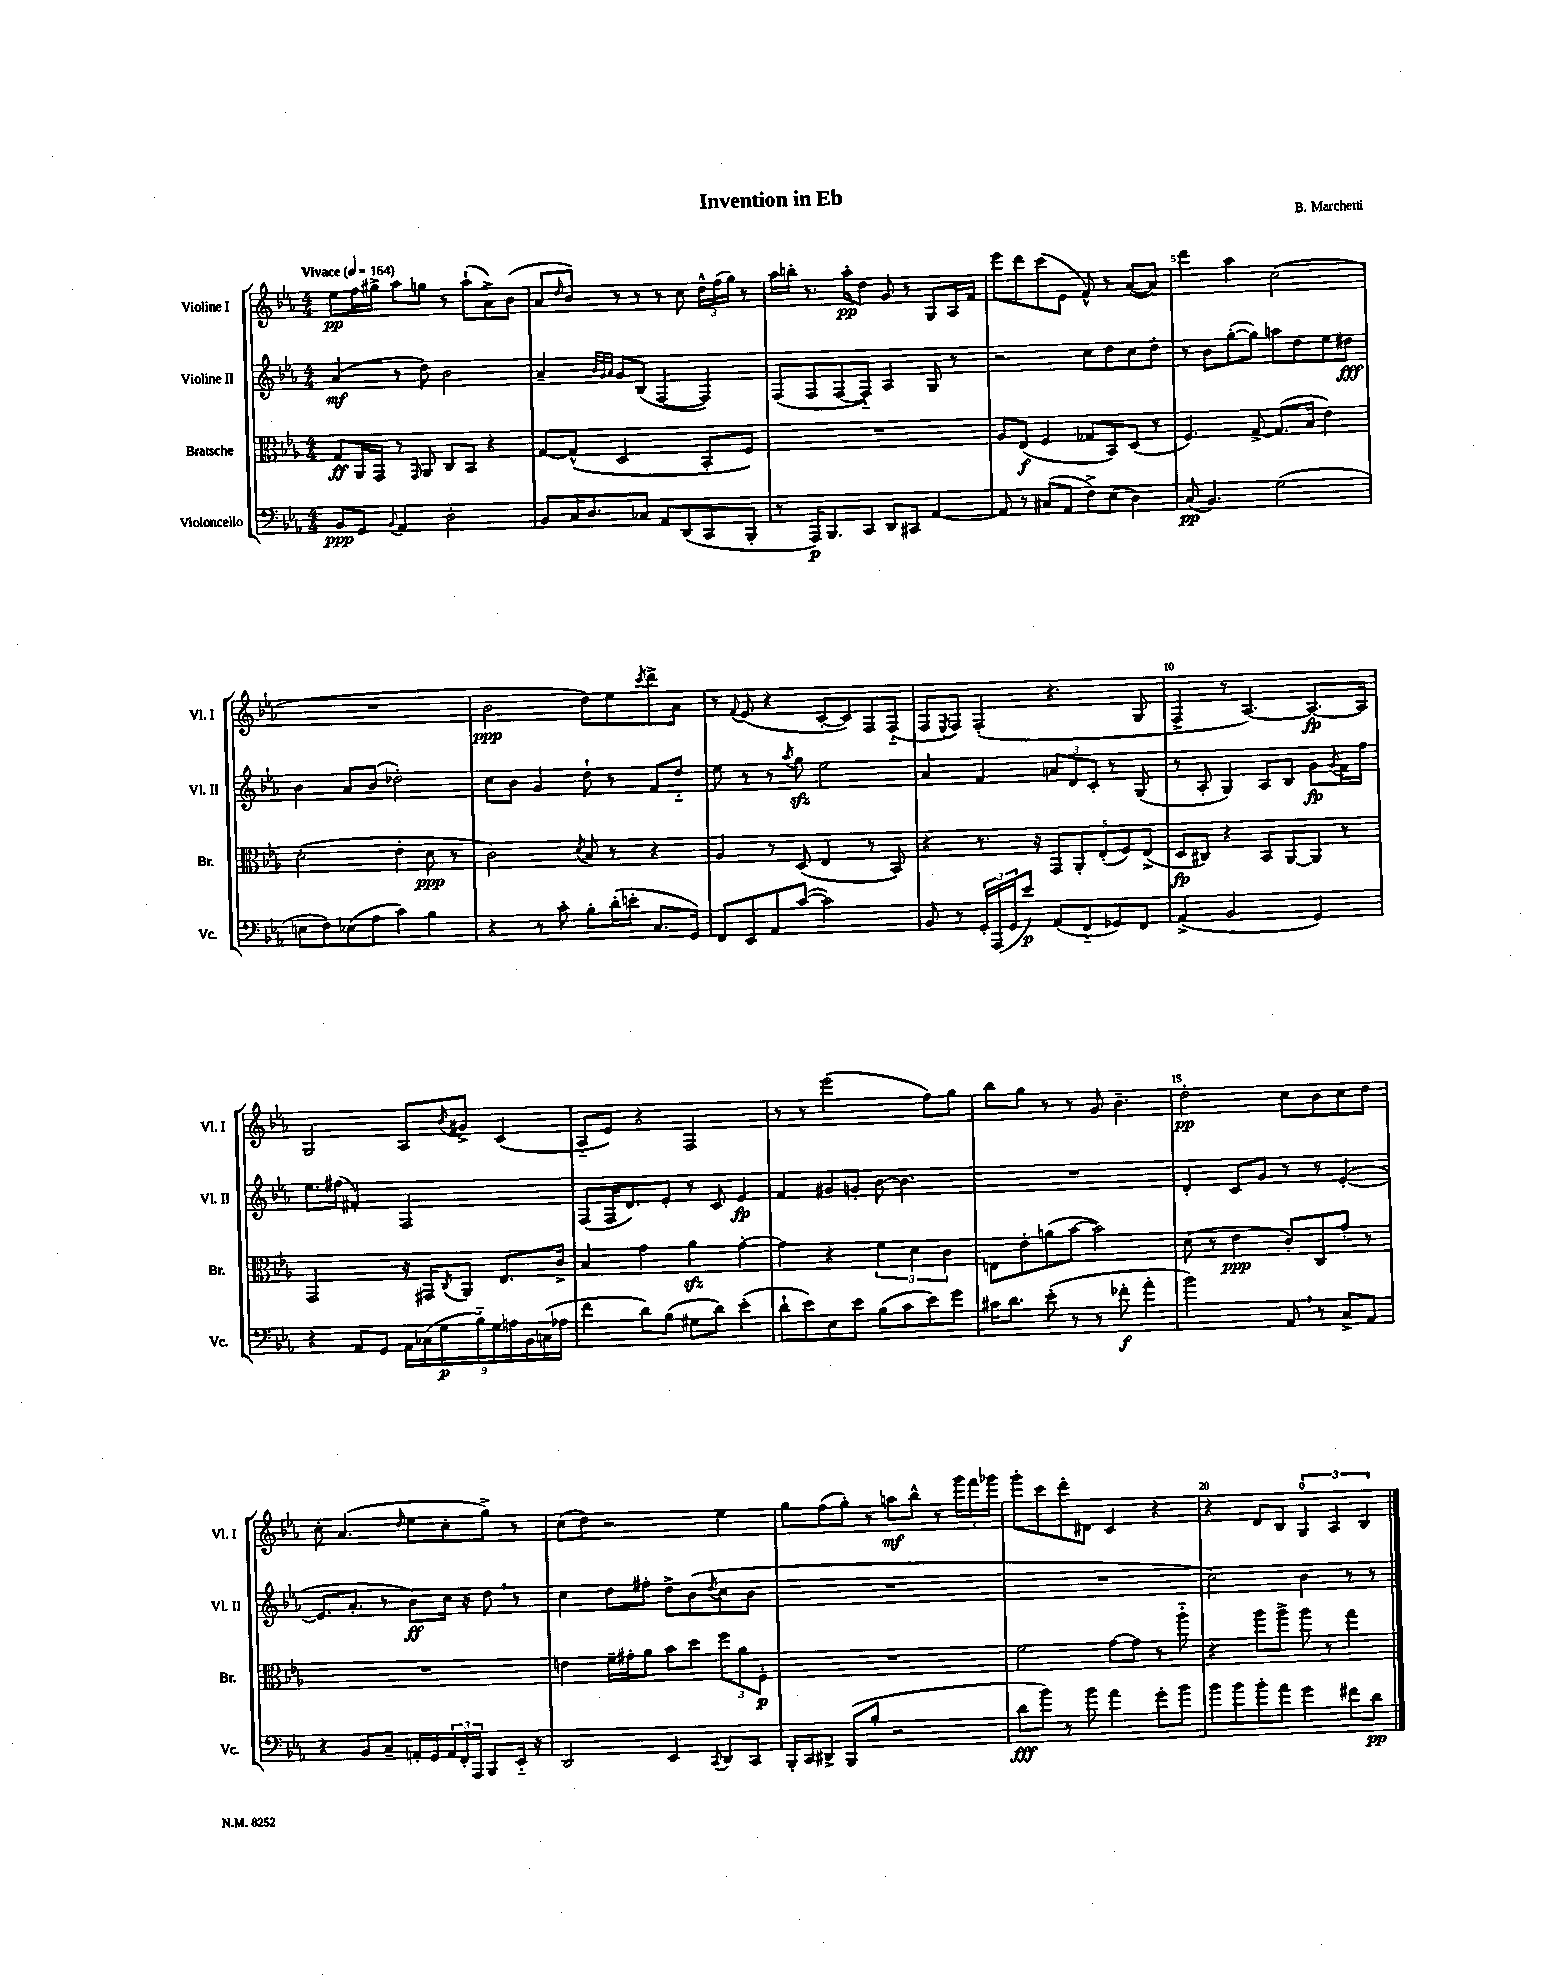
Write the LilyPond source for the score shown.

\header { title = "Invention in Eb" composer = "B. Marchetti" }
<<
\new StaffGroup <<
\new Staff = "s0" \with { instrumentName = "Violine I" shortInstrumentName = "Vl. I" } {
    \clef treble \key ees \major \numericTimeSignature \time 4/4 \tempo "Vivace" 4 = 164
    ees''8\pp f''16 gis''16-> aes''8 g''8 r8 aes''8-!( aes'8->) bes'8( |
    aes'8 \grace { d''16 } bes'8) r8 r8 r8 c''8 \tuplet 3/2 { d''16-^ f''16( g''16) } r8 |
    aes''16 b''16-. r8. aes''16-.\pp d''8 g'8 r8 g8 aes16 f'16 |
    ees'''8 d'''8 c'''8( ees'8 f'8-^) r8 aes'8~( aes'8) |
    d'''4 aes''4 c''2( |
    R1 |
    bes'2\ppp d''8) ees''8 \acciaccatura { c'''8 } d'''8-> aes'8 |
    r8 \appoggiatura { f'8 } ees'8( r4 c'8~-. c'8) f8 f8-_( |
    f8 \acciaccatura { ees8 } f8) f4-.( r4. g8 |
    f4-> r8 aes4.~) aes8.~\fp aes16 |
    g2 aes8 \acciaccatura { bes'8 } gis'8-> c'4( |
    aes8-_ ees'8) r4 f2 |
    r8 r8 ees'''2( f''8) g''8 |
    bes''8 g''8 r8 r8 g'8 bes'4.-- |
    d''2-.\pp c''8 bes'8 c''8 d''8 |
    c''8-. aes'4.( \grace { d''16 } ees''8 c''8-. g''8->) r8 |
    c''8( d''8) r2 ees''4 |
    g''8 f''8( g''8-.) r8 a''8\mf bes''8-^ r8 \tuplet 3/2 { g'''16 f'''16 ges'''16 } |
    g'''8-. c'''8 d'''8-. dis'8 c'4 r4 |
    r4 d'8 bes8 \tuplet 3/2 { g4-0 aes4 bes4 } \bar "|." |
}
\new Staff = "s1" \with { instrumentName = "Violine II" shortInstrumentName = "Vl. II" } {
    \clef treble \key ees \major \numericTimeSignature \time 4/4
    aes'4\mf( r8 d''8) bes'2 |
    aes'4-- \grace { bes'32 g'32 aes'32 } g'8 bes8( f4~ f4) |
    f8( f8 f8~ f8-_) aes4 g8 r8 |
    r2 c''8 d''8 c''8 d''8-. |
    r8 bes'8 g''8~-.( g''8) a''8 d''8 ees''8 dis''8\fff |
    bes'4 aes'8 bes'8( des''2-.) |
    c''8 bes'8 g'4 d''8-! r8 f'8 d''8-_ |
    ees''8 r8 r8 \acciaccatura { aes''8 } g''8\sfz ees''2 |
    aes'4 f'4 \tuplet 3/2 { a'8 d'8 c'8-. } r8 g8( |
    r8 aes8-. g4) aes8 bes8 g'8\fp \acciaccatura { g'8 } f'16 f''16 |
    ees''8. fis''16( fis'4-.) f2 |
    f8( f16 d'8.) ees'8-. r8 c'8 ees'4\fp |
    f'4 gis'8 g'8-. bes'8~ bes'4. |
    R1 |
    d'4-. c'8 g'8 r8 r8 ees'4~-.( |
    ees'8. aes'8.-. r8 bes'8\ff) c''16 r16 d''8 \breathe r8 |
    c''4 d''8 fis''8-. d''8-> bes'8( \acciaccatura { d''8 } c''8 bes'8 |
    R1 |
    R1 |
    c''2) bes'4 r8 r8 \bar "|." |
}
\new Staff = "s2" \with { instrumentName = "Bratsche" shortInstrumentName = "Br." } {
    \clef alto \key ees \major \numericTimeSignature \time 4/4
    g8\ff aes,16 g,16 r8 \grace { g,16 } aes,8 c8 bes,8 r4 |
    g8~ g8-^( d2 bes,8-. f8) |
    R1 |
    aes8 ees8\f( f4 ges8 bes,8) d8( r8 |
    f4.) g8~-> g8.( bes16 ees'4) |
    d'2-.( ees'4-. d'8\ppp r8 |
    c'2) \acciaccatura { d'8 } bes8 r8 r4 |
    aes4 r8 d8( ees4 r8 bes,8) |
    r4 r8. r16 \tuplet 5/4 { g,8 aes,8-. ees8-.( f8) ees8->( } |
    d8\fp cis8) r4 bes,8 aes,8~ aes,8 r8 |
    g,2 r16 gis,16 \acciaccatura { c8 } aes,8 ees8. c'16-> |
    bes4 g'4 aes'4\sfz g'4~-. |
    g'4 r4 \tuplet 3/2 { f'4 d'4 c'4 } |
    e8 ees'8-. a'8( bes'8~ bes'2) |
    d'8( r8 ees'4\ppp c'8-.) c8 g'8-. r8 |
    R1 |
    e'4 f'16-- gis'16-. aes'8 bes'8 d''8 \tuplet 3/2 { f''8 aes'8 f8-.\p } |
    R1 |
    f'2 g'8~ g'8 r8 aes''8-_ |
    r4 aes''8 aes''8-> aes''8 r8 g''4 \bar "|." |
}
\new Staff = "s3" \with { instrumentName = "Violoncello" shortInstrumentName = "Vc." } {
    \clef bass \key ees \major \numericTimeSignature \time 4/4
    bes,8\ppp g,8 \appoggiatura { bes,8 } aes,4 d2-. |
    bes,8 c16 d8. ces8 aes,8 d,8( c,8 bes,,8-. |
    r8 aes,,16\p) bes,,8. c,8 d,8 cis,8 aes,4~ |
    aes,8 r8 cis8( aes,8 f8->) ees8( d4) |
    c8\pp( bes,4.) g2( |
    e8 f8) ees8( aes8 c'4) bes4 |
    r4 r8 c'8-. bes8-. d'16-.( e'16-. c8. g,16) |
    f,8 ees,8 aes,8 c'8~( c'2) |
    bes,8 r8 \tuplet 3/2 { g,16-. aes,,16( g,16 } ees'8\p) aes,8( f,8-_ ges,8) f,8 |
    aes,4->( bes,2 g,4) |
    r4 aes,8 g,8 \tuplet 9/8 { aes,16 ces16( g16\p bes16-_) g16 a16 bes,16 c16( aes16 } |
    f'4 d'8) bes8( gis8 d'8) ees'4-.( |
    d'8-! ees'8) ees8 ees'8 bes8( c'8 ees'8) g'8 |
    cis'16 d'8. ees'8-.( r8 r8 fes'8-.\f aes'4-. |
    bes'2) aes,8 \breathe r8 c8-> aes,8 |
    r4 bes,8 c8-- a,16-. g,16 \tuplet 3/2 { a,16 f,16-. aes,,16 } bes,,8 ees,16-_ r16 |
    d,2 ees,4 \acciaccatura { c,8 } d,8 c,8 |
    bes,,16-. c,16 dis,8-> bes,,8( bes8-. r2 |
    d'8\fff bes'8) r8 bes'8 aes'4 g'8-. bes'8 |
    bes'8 bes'8 bes'8-. aes'8 g'4 fis'8 d'8\pp \bar "|." |
}
>>
>>
\layout { \context { \Score \override BarNumber.break-visibility = ##(#f #t #t) barNumberVisibility = #(every-nth-bar-number-visible 5) } }
